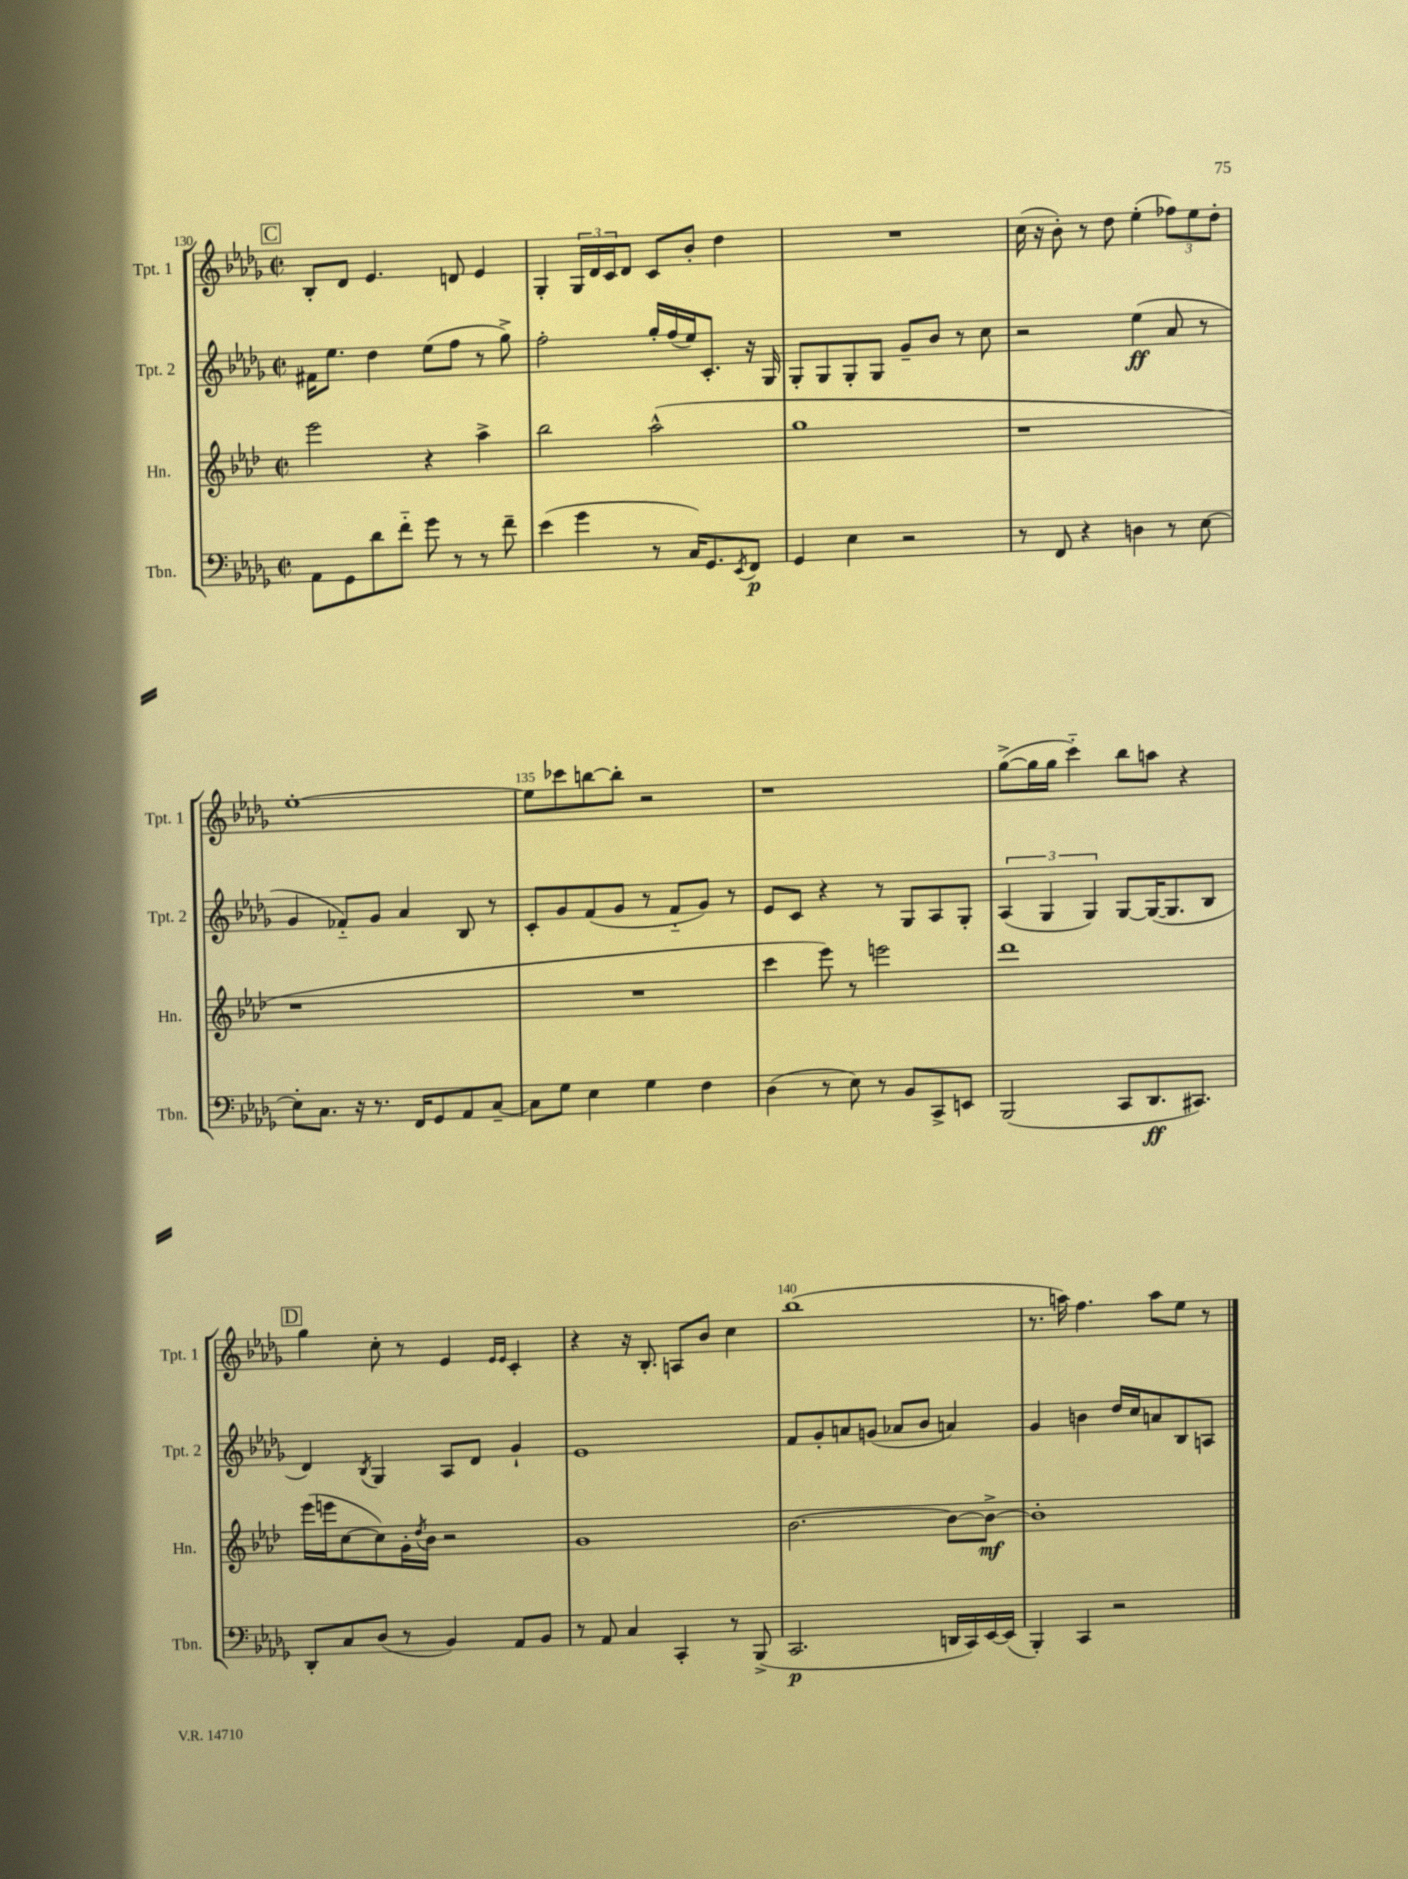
<<
\new StaffGroup <<
\new Staff = "s0" \with { instrumentName = "Tpt. 1" shortInstrumentName = "Tpt. 1" } {
    \clef treble \key des \major \defaultTimeSignature \time 2/2
    \mark \markup { \box "C" } bes8-. des'8 ees'4. d'8 ees'4 |
    ges4-. \tuplet 3/2 { ges16 des'16 c'16 } des'8 c'8 bes'8-. des''4 |
    R1 |
    c''16( r16 bes'8-.) r8 des''8 ees''4-.( \tuplet 3/2 { fes''8) ees''8 des''8-. } |
    ees''1~-. |
    ees''8 ces'''8 b''8~ b''8-. r2 |
    r1 |
    ges''8~->( ges''16 ges''16 c'''4-_) bes''8 a''8 r4 |
    \mark \markup { \box "D" } ges''4 c''8-. r8 ees'4 \grace { ees'16 ees'16 } c'4-. |
    r4 r16 bes8.-. a8 bes'8 c''4 |
    bes''1( |
    r8. a''16) f''4. a''8 ees''8 r8 \bar "|." |
}
\new Staff = "s1" \with { instrumentName = "Tpt. 2" shortInstrumentName = "Tpt. 2" } {
    \clef treble \key des \major \defaultTimeSignature \time 2/2
    \mark \markup { \box "C" } fis'16 ees''8. des''4 ees''8( f''8 r8 ges''8->) |
    f''2-. ges''16-. f''16( ees''16) c'8.-. r16 ges16 |
    ges8-. ges8 ges8-. ges8 ges'8-- bes'8 r8 c''8 |
    r2 ees''4\ff( aes'8 r8 |
    ges'4 fes'8-_) ges'8 aes'4 bes8 r8 |
    c'8-. ges'8 f'8( ges'8 r8 f'8-_ ges'8) r8 |
    ees'8 c'8 r4 r8 ges8 aes8 ges8-. |
    \tuplet 3/2 { aes4( ges4 ges4) } ges8~ ges16~( ges8. bes8 |
    \mark \markup { \box "D" } des'4) \acciaccatura { bes8 } ges4 aes8 des'8 ges'4-! |
    ees'1 |
    f'8 ges'8-. a'8 g'8( aes'8 bes'8 a'4) |
    ges'4 b'4 des''16 c''16 a'8 bes8 a8 \bar "|." |
}
\new Staff = "s2" \with { instrumentName = "Hn." shortInstrumentName = "Hn." } {
    \clef treble \key aes \major \defaultTimeSignature \time 2/2
    \mark \markup { \box "C" } ees'''2 r4 aes''4-> |
    bes''2 aes''2-^( |
    g''1 |
    r1 |
    r1 |
    R1 |
    c'''4 ees'''8) r8 e'''2 |
    des'''1 |
    \mark \markup { \box "D" } ees'''16( e'''16 c''8~ c''8) g'16-. \acciaccatura { des''8 } bes'16 r2 |
    g'1 |
    bes'2.~ bes'8~ bes'8~->\mf |
    bes'1-. \bar "|." |
}
\new Staff = "s3" \with { instrumentName = "Tbn." shortInstrumentName = "Tbn." } {
    \clef bass \key des \major \defaultTimeSignature \time 2/2
    \mark \markup { \box "C" } aes,8 ges,8 des'8 f'8-_ ges'8 r8 r8 f'8-- |
    ees'4( ges'4 r8 c16) ges,8. \acciaccatura { ees,8 } f,8\p |
    ges,4 ees4 r2 |
    r8 f,8 r4 d4 r8 ees8~ |
    ees8-. c8. r16 r8. f,16 ges,8 aes,8 c8~-- |
    c8 ges8 ees4 ges4 f4 |
    des4( r8 ees8) r8 bes,8 c,8-> e,8 |
    bes,,2( c,8 des,8.\ff cis,8.) |
    \mark \markup { \box "D" } des,8-. c8 des8( r8 bes,4) aes,8 bes,8 |
    r8 aes,8 c4 c,4-. r8 bes,,8->( |
    c,2.\p d,16 c,16) ees,16~ ees,16( |
    bes,,4-.) c,4 r2 \bar "|." |
}
>>
>>
\layout { \context { \Score currentBarNumber = #130 \override BarNumber.break-visibility = ##(#f #t #t) barNumberVisibility = #(every-nth-bar-number-visible 5) } }
